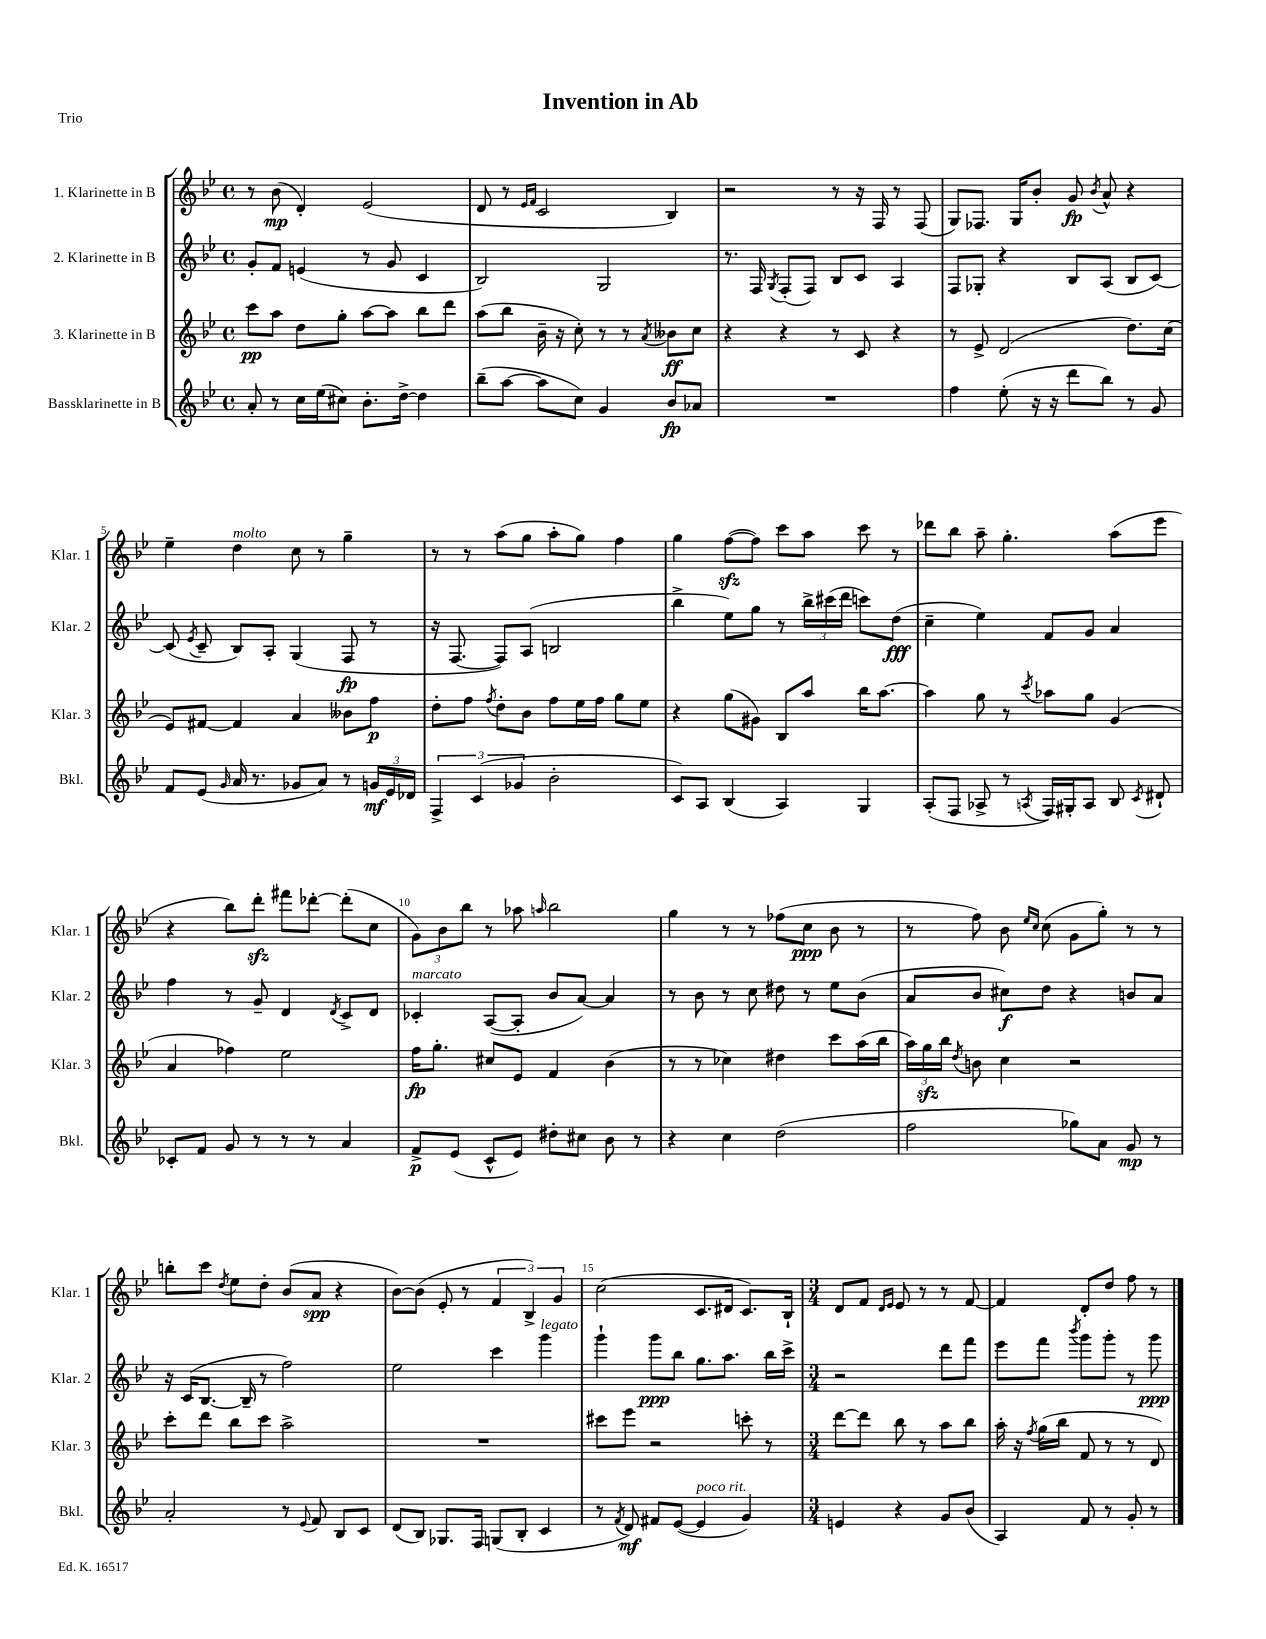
\header { title = "Invention in Ab" piece = "Trio" }
<<
\new StaffGroup <<
\new Staff = "s0" \with { instrumentName = "1. Klarinette in B" shortInstrumentName = "Klar. 1" } {
    \clef treble \key bes \major \defaultTimeSignature \time 4/4
    \autoBeamOff r8 bes'8\mp( d'4-.) ees'2( |
    d'8 r8 \grace { ees'16[ f'16] } c'2 bes4) |
    r2 r8 r16 f16 r8 f8( |
    g8[) fes8.] g16[ bes'8]-. g'8\fp \acciaccatura { bes'8 } a'8-^ r4 |
    ees''4-- d''4^\markup { \italic "molto" } c''8 r8 g''4-- |
    r8 r8 a''8[( g''8] a''8[-. g''8]) f''4 |
    g''4 f''8[~\sfz( f''8]) c'''8[ a''8] c'''8 r8 |
    des'''8[ bes''8] a''8-- g''4.-. a''8[( ees'''8] |
    r4 bes''8[) d'''8]-.\sfz fis'''8[ des'''8]~-. des'''8[-.( c''8] |
    \tuplet 3/2 { g'8[) bes'8 bes''8] } r8 aes''8 \grace { a''16 } bes''2 |
    g''4 r8 r8 fes''8[( c''8]\ppp bes'8 r8 |
    r8 f''8) bes'8 \grace { ees''16[ c''16] } c''8( g'8[ g''8]-.) r8 r8 |
    b''8[-. c'''8] \acciaccatura { d''8 } ees''8[ d''8]-. bes'8[( a'8]\spp r4 |
    bes'8[~) bes'8]( ees'8-. r8 \tuplet 3/2 { f'4 bes4->) g'4 } |
    c''2( c'8.[ dis'16] c'8.[) bes16]-! |
    \numericTimeSignature \time 3/4 d'8[ f'8] \grace { d'16[ ees'16] } ees'8 r8 r8 f'8~ |
    f'4 d'8[-. d''8] f''8 r8 \bar "|." |
}
\new Staff = "s1" \with { instrumentName = "2. Klarinette in B" shortInstrumentName = "Klar. 2" } {
    \clef treble \key bes \major \defaultTimeSignature \time 4/4
    \autoBeamOff g'8[-. f'8] e'4( r8 g'8 c'4 |
    bes2) g2 |
    r8. f16 \acciaccatura { g8 } f8[-.( f8]) bes8[ c'8] a4 |
    f8[ ges8]-. r4 bes8[ a8]( bes8[ c'8]~) |
    c'8( \acciaccatura { ees'8 } c'8-- bes8[) a8]-. g4( f8\fp r8 |
    r16 f8.~ f8[) a8]( b2 |
    bes''4-> ees''8[) g''8] r8 \tuplet 3/2 { bes''16[-> cis'''16( d'''16] } c'''8[) d''8]\fff( |
    c''4-- ees''4) f'8[ g'8] a'4 |
    f''4 r8 g'8-- d'4 \acciaccatura { d'8 } c'8[-> d'8] |
    ces'4-.^\markup { \italic "marcato" } a8[~( a8]-. bes'8[ a'8]~) a'4 |
    r8 bes'8 r8 c''8 dis''8 r8 ees''8[ bes'8]( |
    a'8[ bes'8] cis''8[\f) d''8] r4 b'8[ a'8] |
    r16 c'16[( bes8.]~ bes16-- r8 f''2) |
    ees''2 c'''4 g'''4^\markup { \italic "legato" } |
    g'''4-! g'''8[\ppp bes''8] g''8.[ a''8.] bes''16[ c'''16]-> |
    \numericTimeSignature \time 3/4 r2 d'''8[ f'''8] |
    ees'''8[ f'''8] \acciaccatura { bes'''8 } g'''8[ g'''8]-. r8 g'''8\ppp \bar "|." |
}
\new Staff = "s2" \with { instrumentName = "3. Klarinette in B" shortInstrumentName = "Klar. 3" } {
    \clef treble \key bes \major \defaultTimeSignature \time 4/4
    \autoBeamOff c'''8[\pp a''8] d''8[ g''8]-. a''8[~ a''8] bes''8[ d'''8] |
    a''8[( bes''8] bes'16-- r16 c''8-.) r8 r8 \acciaccatura { a'8 } beses'8[\ff c''8] |
    r4 r4 r8 c'8 r4 |
    r8 ees'8-> d'2( d''8.[) c''16]( |
    ees'8[) fis'8]~ fis'4 a'4 beses'8[ f''8]\p |
    d''8[-. f''8] \acciaccatura { f''8 } d''8[-. bes'8] f''8[ ees''16 f''16] g''8[ ees''8] |
    r4 g''8[( gis'8]) bes8[ a''8] bes''16[ a''8.]~ |
    a''4 g''8 r8 \acciaccatura { c'''8 } aes''8[ g''8] g'4( |
    a'4 fes''4) ees''2 |
    f''16[\fp g''8.]-. cis''8[ ees'8] f'4 bes'4( |
    r8 r8 ces''4) dis''4 c'''8[ a''16( bes''16] |
    \tuplet 3/2 { a''16[) g''16\sfz bes''16] } \acciaccatura { d''8 } b'8 c''4 r2 |
    c'''8[-. d'''8] bes''8[ c'''8] a''2-> |
    R1 |
    cis'''8[ ees'''8] r2 c'''8-. r8 |
    \numericTimeSignature \time 3/4 d'''8[~ d'''8] bes''8 r8 a''8[ bes''8] |
    a''16-. r16 \acciaccatura { f''8 } g''16[( bes''16] f'8 r8 r8 d'8) \bar "|." |
}
\new Staff = "s3" \with { instrumentName = "Bassklarinette in B" shortInstrumentName = "Bkl." } {
    \clef treble \key bes \major \defaultTimeSignature \time 4/4
    \autoBeamOff a'8-. r8 c''16[ ees''16( cis''8]) bes'8.[-. d''16]~-> d''4 |
    bes''8[--( a''8]~ a''8[ c''8]) g'4 bes'8[\fp aes'8] |
    R1 |
    f''4 ees''8-.( r16 r16 d'''8[ bes''8]) r8 g'8 |
    f'8[ ees'8]( \grace { g'16 } a'16 r8. ges'8[ a'8]) r8 \tuplet 3/2 { g'16[\mf ees'16 des'16] } |
    \tuplet 3/2 { f4-> c'4( ges'4 } bes'2-. |
    c'8[) a8] bes4( a4) g4 |
    a8[-.( f8] aes8-> r8 \acciaccatura { a8 } f16[) gis16-. a8] bes8 \acciaccatura { c'8 } dis'8-! |
    ces'8[-. f'8] g'8 r8 r8 r8 a'4 |
    f'8[->\p ees'8]( c'8[-^ ees'8]) dis''8[-. cis''8] bes'8 r8 |
    r4 c''4 d''2( |
    f''2 ges''8[) a'8] g'8\mp r8 |
    a'2-. r8 \appoggiatura { ees'8 } f'8 bes8[ c'8] |
    d'8[( bes8]) ges8.[ f16] g8[( bes8]-. c'4 |
    r8 \acciaccatura { f'8 } d'8\mf) fis'8[ ees'8]~( ees'4^\markup { \italic "poco rit." } g'4) |
    \numericTimeSignature \time 3/4 e'4 r4 g'8[ bes'8]( |
    a4) f'8 r8 g'8-. r8 \bar "|." |
}
>>
>>
\layout { \context { \Score \override BarNumber.break-visibility = ##(#f #t #t) barNumberVisibility = #(every-nth-bar-number-visible 5) } }
